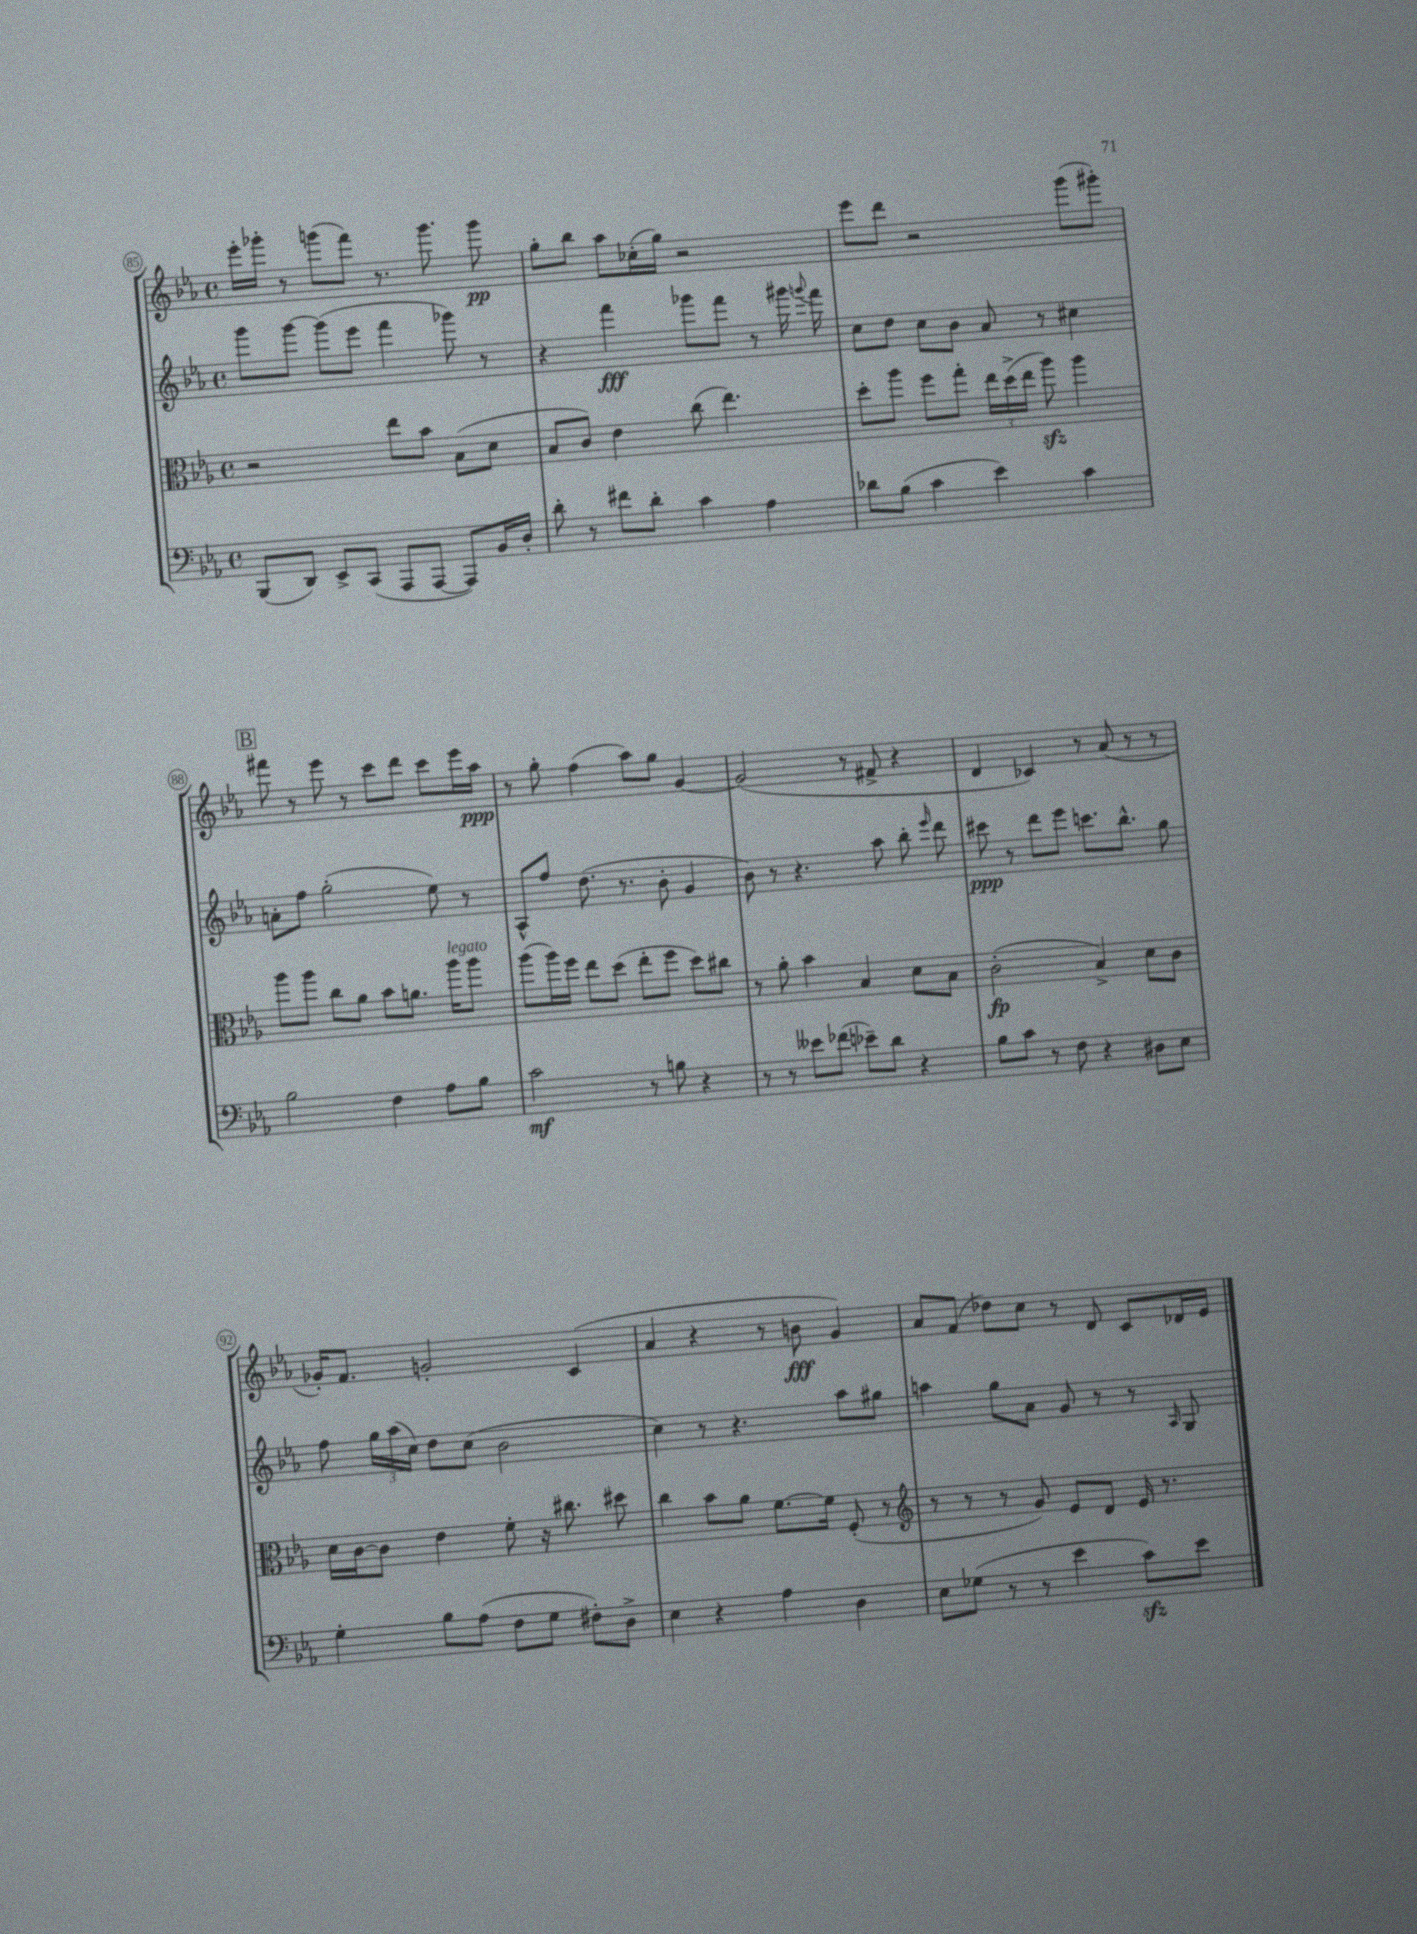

**kern	**kern	**kern	**kern
*staff4	*staff3	*staff2	*staff1
*clefF4	*clefC3	*clefG2	*clefG2
*k[b-e-a-]	*k[b-e-a-]	*k[b-e-a-]	*k[b-e-a-]
*M4/4	*M4/4	*M4/4	*M4/4
*met(c)	*met(c)	*met(c)	*met(c)
(8BBB-	2r	8ggg	16eee-'
.	.	.	16ggg-'
8DD)	.	[8ggg	8r
8EE-^	.	(8ggg]	(8ggg
(8CC	.	8eee-	8fff)
8AAA-	8ee-	4fff	8.r
[8AAA-	8b-	.	.
.	.	.	8.ggg
8AAA-])	(8B-	8ggg-)	.
16BB-	8d	8r	8ggg
16D'	.	.	.
=	=	=	=
8d'	8B-	4r	8gg'
8r	8c)	.	8bb-
8f#	4e-	4fff	8aa-
8d'	.	.	(16cc-'
.	.	.	16gg)
4c	(8cc	8ggg-	2r
.	4.ee-)	8fff	.
4A-	.	8r	.
.	.	16ggg#	.
.	.	8qqggg	.
.	.	16fff	.
=	=	=	=
8d-	8dd'	8cc	8eee-
(8B-	8aa-	8dd	8ddd
4c	8ff	8cc	2r
.	8gg'	8b-	.
4e-)	24ee-	8a-	.
.	(24dd^	.	.
.	24ee-	.	.
.	8aa-)	8r	.
4c	4aa-	4cc#	(8ggg
.	.	.	8ggg#')
=	=	=	=
2B-	8aa-	8a'	8fff#
.	8aa-	8ff	8r
.	8cc	(2gg'	8eee-
.	8a-	.	8r
4F	8b-	.	8ccc
.	8.a	.	8ddd
8A-	.	8ee-)	8ccc
.	16aa-	.	.
8B-	8aa-	8r	16eee-
.	.	.	16aa-
=	=	=	=
2c	(8aa-	8A-^^	8r
.	16aa-)	8ff	8gg'
.	16ff	.	.
.	8ee-	(8.dd	(4ff
.	(8dd	.	.
.	.	8.r	.
8r	8ee-'	.	8aa-)
8B	8ff	8b-'	8gg
4r	8dd)	4g	[4g
.	8cc#	.	.
=	=	=	=
8r	8r	8b-)	(2g]
8r	8a-'	8r	.
8e--	4b-	4.r	.
(8f-	.	.	.
8e-~)	4B-	.	8r
8d	.	8aa-	8f#^
4r	8d	8bb-'	4r
.	.	16qqeee-	.
.	8B-	8ddd	.
=	=	=	=
8B-	(2c'	8ccc#	4d
8c	.	8r	.
8r	.	8ddd	4c-)
8F	.	8eee-	.
4r	4B-^)	8.ccc	8r
.	.	.	(8a-
.	.	8.bb-^^	.
8D#	8d	.	8r
8E-	8c	8gg	8r
=	=	=	=
4G'	16d	8ff	16g-')
.	[16c	.	8.f
.	8c]	24gg	.
.	.	(24aa-	.
.	.	24cc)	.
8B-	4e-	8dd	2g'
(8A-	.	(8cc	.
8F	8f'	2b-	.
8G	16r	.	.
.	8.cc#	.	.
8F#')	.	.	(4c
8D^	8dd#	.	.
=	=	=	=
4E-	4cc	4cc)	4a-
4r	8b-	8r	4r
.	8a-	4.r	.
4A-	[8.f	.	8r
.	.	.	8b
.	16f]	.	.
4D	(8F'	8aa-	4g)
.	8r	8gg#	.
=	=	=	=
*	*clefG2	*	*
8E-	8r	4aa	8a-
(8G-	8r	.	(8f
8r	8r	8gg	8dd-)
8r	8g)	8a-	8cc
4e-	8e-	8g	8r
.	8d	8r	8d
8c)	16e-	8r	8c
.	8.r	.	.
.	.	16qqA-	.
8e-	.	8G	16d-
.	.	.	16e-
==	==	==	==
*-	*-	*-	*-
